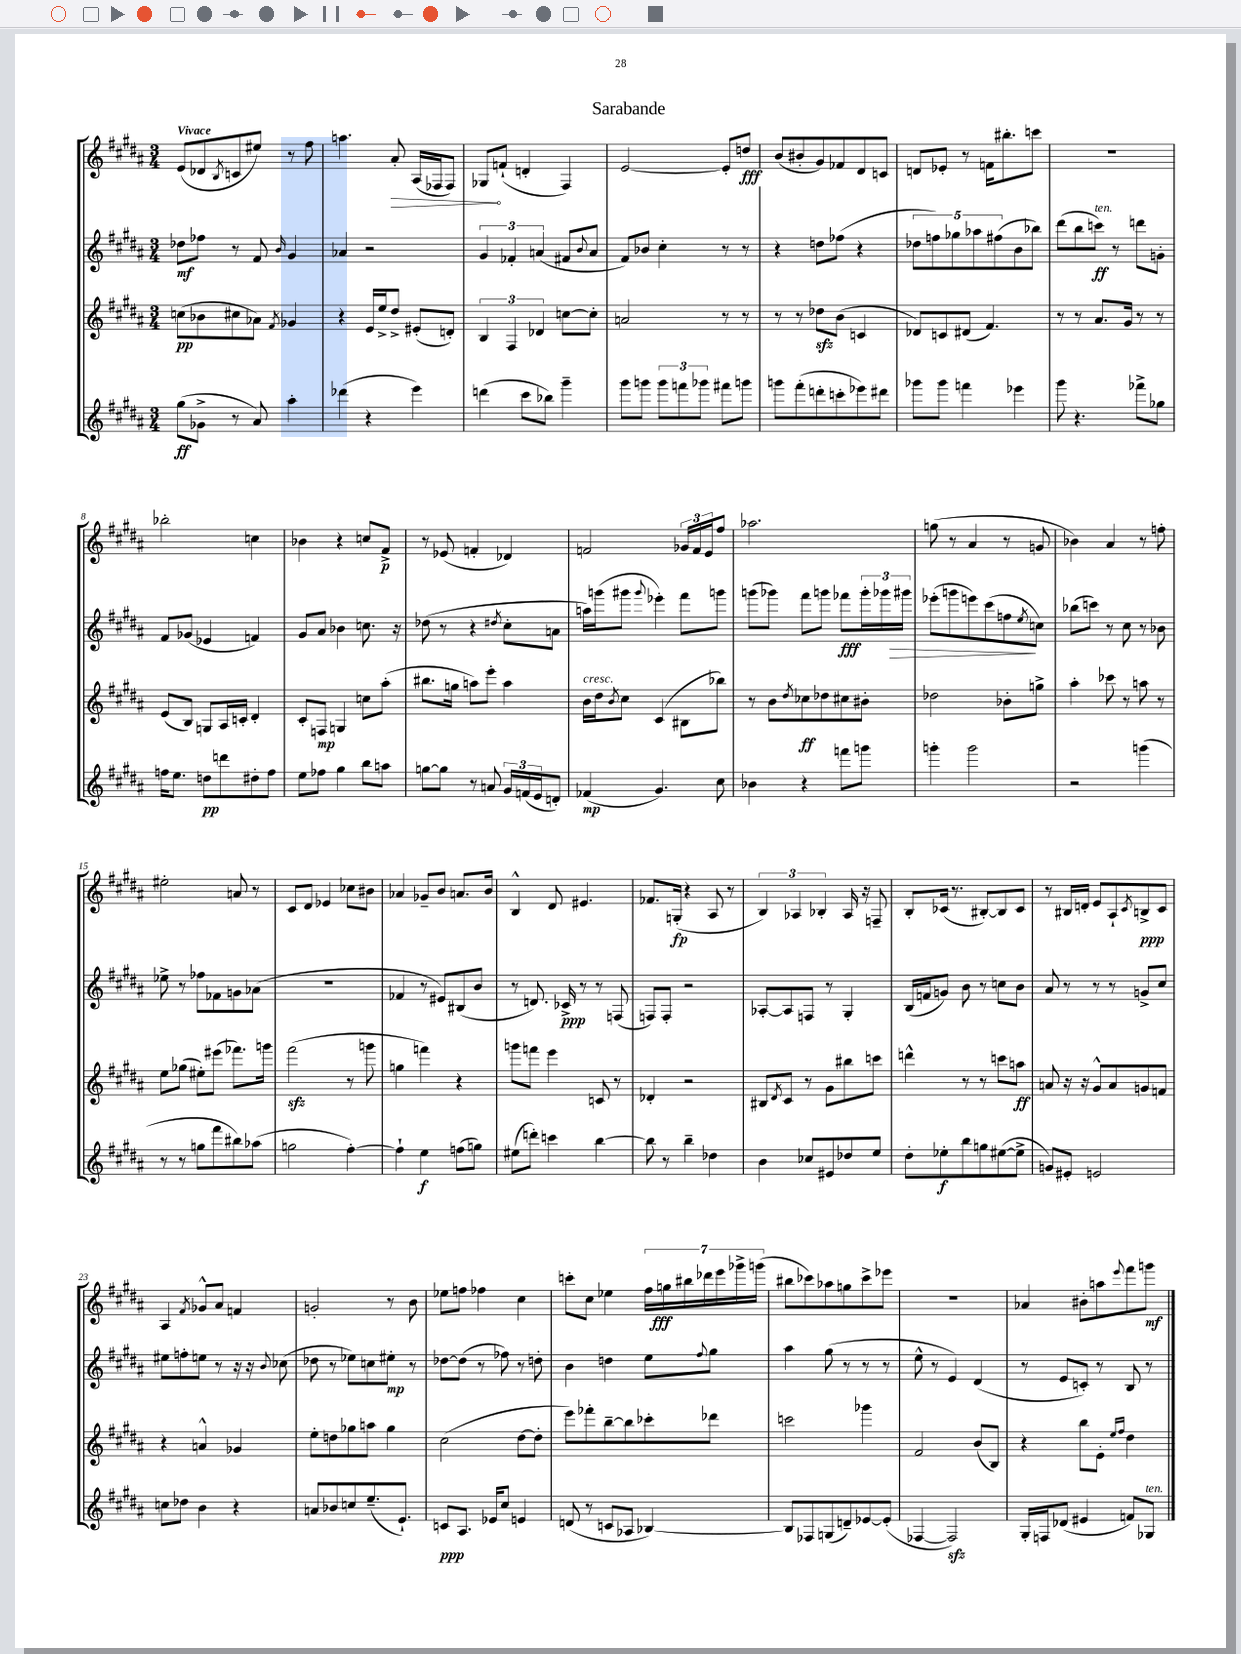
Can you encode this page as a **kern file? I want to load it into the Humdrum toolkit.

**kern	**dynam	**kern	**dynam	**kern	**dynam	**kern	**dynam
*part4	*part4	*part3	*part3	*part2	*part2	*part1	*part1
*staff4	*staff4	*staff3	*staff3	*staff2	*staff2	*staff1	*staff1
*clefG2	*	*clefG2	*	*clefG2	*	*clefG2	*
*k[f#c#g#d#a#]	*	*k[f#c#g#d#a#]	*	*k[f#c#g#d#a#]	*	*k[f#c#g#d#a#]	*
*M3/4	*	*M3/4	*	*M3/4	*	*M3/4	*
=1	=1	=1	=1	=1	=1	=1	=1
!	!	!	!	!	!	!LO:TX:a:B:t=Vivace	!
(8gg#\L	ff	(8ccn\L	pp	8dd-X\L	mf	(8e/L	.
8g-X^\J	.	8b-X\	.	8ff-X\J	.	8d-X/	.
.	.	.	.	.	.	8qB/	.
8r	.	8cc#X\	.	8r	.	8cn/	.
8a#/)	.	8a-X\J)	.	8f#/	.	8ee#X/J)	.
.	.	8qf#/	.	16qqb/	.	.	.
4aa#'\	.	4g-X/	.	4g#/	.	8r	.
.	.	.	.	.	.	8ff#\	.
=2	=2	=2	=2	=2	=2	=2	=2
(4ddd-X\	.	4r	.	4a-X/	.	4.aan\	.
4r	.	16e/LL	.	2r	.	.	.
.	.	16ee^/J	.	.	.	.	.
!	!	!	!	!	!	!	!LO:HP:b
.	.	8dd#^/J	.	.	.	8a#'/	>
4eee\)	.	(8e#X'/L	.	.	.	(16A#/LL	.
.	.	.	.	.	.	16F-X/J	.
.	.	8dn'/J)	.	.	.	8F-/J)	.
=3	=3	=3	=3	=3	=3	=3	=3
(4dddn\	.	6B/	.	6g#/	.	8G-X/L	.
.	.	.	.	.	.	(8fn`/J	]
.	.	6F#/	.	6f-X'/	.	.	.
8ccc#\L	.	.	.	.	.	4dn'/	.
.	.	6d-X/	.	(6an/	.	.	.
8bb-X\J)	.	.	.	.	.	.	.
4ggg#~\	.	[8ccn\L	.	8f#X/L	.	4F#/)	.
.	.	.	.	8qqb/	.	.	.
.	.	8cc'\J]	.	8a/J	.	.	.
=4	=4	=4	=4	=4	=4	=4	=4
8ggg#\L	.	2an/	.	8f#/L)	.	[2e/	.
8gggn\J	.	.	.	8b-X/J	.	.	.
12ggg\L	.	.	.	4cc#'\	.	.	.
12fffn\	.	.	.	.	.	.	.
12ggg-X\J	.	.	.	.	.	.	.
8fff#X\L	.	8r	.	8r	.	8e'/L]	.
8gggn\J	.	8r	.	8r	.	8ddn/J	fff
=5	=5	=5	=5	=5	=5	=5	=5
8gggn\L	.	8r	.	4r	.	(8b/L	.
(8fff#'\	.	8r	.	.	.	8b#X'/	.
8dddn'\	.	8dd-Xzz\L	.	8ddn\L	.	8g#/)	.
8cccn'\	.	(8b\J	.	(8ff-X\J	.	8f-X/	.
8eee-X\)	.	4cn/	.	4r	.	8d#/	.
8ddd#X\J	.	.	.	.	.	8cn/J	.
=6	=6	=6	=6	=6	=6	=6	=6
8ggg-X\L	.	8d-X/L)	.	10dd-X\L	.	8dn/L	.
.	.	.	.	10ffn\)	.	.	.
8ggg-\J	.	8cn/	.	.	.	8e-X'/J	.
.	.	.	.	10gg-X\	.	.	.
4fffn\	.	(8d#X/J	.	.	.	8r	.
.	.	.	.	10aa-X\	.	.	.
.	.	4.f#/)	.	.	.	16fn\KL	.
.	.	.	.	(10ff#X\	.	.	.
.	.	.	.	.	.	8.bb#X'\	.
4eee-X\	.	.	.	8b\	.	.	.
.	.	.	.	8bb-X\J)	.	8cccn\J	.
=7	=7	=7	=7	=7	=7	=7	=7
8ggg#\	.	8r	.	(8ddd#\L	.	2.r	.
4.r	.	8r	.	8bb\	.	.	.
!	!	!	!	!LO:TX:a:i:t=ten.	!	!	!
.	.	8.a#/L	.	8cccn\J)	ff	.	.
.	.	.	.	8r	.	.	.
.	.	16g#/Jk	.	.	.	.	.
8fff-X^\L	.	8r	.	8dddn\L	.	.	.
8gg-X\J	.	8r	.	8gn'\J	.	.	.
!!LO:LB:g=z
=8	=8	=8	=8	=8	=8	=8	=8
16ffn\KL	.	(8e/L	.	8f#/L	.	2bb-X'\	.
8.ee\J	.	.	.	.	.	.	.
.	.	8B/J)	.	(8g-X/J	.	.	.
8ddn\L	pp	8Gn/L	.	4e-X/	.	.	.
8dddn\	.	16A#/L	.	.	.	.	.
.	.	16cn'/JJ	.	.	.	.	.
8dd#X'\	.	4d#'/	.	4fn/)	.	4ccn\	.
8ff\J	.	.	.	.	.	.	.
=9	=9	=9	=9	=9	=9	=9	=9
8ee\L	.	8c#'/L	.	8g#/L	.	4b-X\	.
8ff-X\J	.	8Fn/J	mp	8a#/J	.	.	.
4gg#\	.	4Gn/	.	4b-X\	.	4r	.
8bb\L	.	8ccn\L	.	8.ccn\	.	8ccn/L	.
8aan\J	.	(8aa#'\J	.	.	.	8f#^/J	p
.	.	.	.	16r	.	.	.
=10	=10	=10	=10	=10	=10	=10	=10
[8ggn\L	.	8.bb#X\L	.	(8dd-X\	.	8r	.
8gg\J]	.	.	.	8r	.	(8e-X/	.
.	.	16ggn\Jk	.	.	.	.	.
8r	.	8aan\L)	.	4r	.	4fn'/	.
8an/	.	8eee'\J	.	.	.	.	.
.	.	.	.	8qdd#X/	.	.	.
24g#/LL	.	4aa\	.	8cc#'\L	.	4d-X/)	.
(24fn/	.	.	.	.	.	.	.
24e/J	.	.	.	.	.	.	.
8dn'/J)	.	.	.	8an\J	.	.	.
=11	=11	=11	=11	=11	=11	=11	=11
!	!	!LO:TX:a:i:t=cresc.	!	!	!	!	!
(4f-X/	mp	16b\LL	.	16aan\LL)	.	2fn/	.
.	.	16dd#\J	.	(16gggn\J	.	.	.
.	.	8qb/	.	.	.	.	.
.	.	8cc#\J	.	8ggg#X\J	.	.	.
.	.	.	.	8qqggg#/	.	.	.
4.g#/)	.	(4c#/	.	4eee-X'\)	.	.	.
.	.	8B#X\L	.	8fff#\L	.	24g-X/LL	.
.	.	.	.	.	.	24f/	.
.	.	.	.	.	.	24e/J	.
8cc#\	.	8bb-X\J)	.	8gggn\J	.	8ff#/J	.
=12	=12	=12	=12	=12	=12	=12	=12
4b-X\	.	8r	.	(8gggn\L	.	2.aa-X\	.
.	.	8b\L	.	8ggg-X\J)	.	.	.
.	.	8qdd#/	.	.	.	.	.
4r	.	8cc-X\	ff	8fff#\L	.	.	.
.	.	8dd-X\	.	8gggn\J	.	.	.
8fffn\L	.	8cc#X\	.	8fff-X\L	fff	.	.
8gggn\J	.	8b#X'\J	.	24ggg'\L	.	.	.
.	.	.	.	24ggg-X\	.	.	.
!	!	!	!	!	!LO:HP:b	!	!
.	.	.	.	24ggg#X\JJ	>	.	.
=13	=13	=13	=13	=13	=13	=13	=13
4gggn'\	.	2dd-X\	.	(8eee-X'\L	.	(8ggn\	.
.	.	.	.	8gggn\	.	8r	.
2ggg\	.	.	.	8eeen\)	.	4a#/	.
.	.	.	.	(8ccc#\	.	.	.
.	.	8b-X'\L	.	8ffn\	.	8r	.
.	.	.	.	8qee/	.	.	.
.	.	8ggn^\J	.	8ccn\J)	]	8gn/	.
=14	=14	=14	=14	=14	=14	=14	=14
2r	.	4aa#'\	.	(8bb-X\L	.	4b-X\)	.
.	.	.	.	8cccn\J)	.	.	.
.	.	8ccc-X\	.	8r	.	4a#/	.
.	.	8r	.	8cc#\	.	.	.
(4gggn\	.	8aan\	.	8r	.	8r	.
.	.	8r	.	8b-X\	.	8ffn'\	.
!!LO:LB:g=z
=15	=15	=15	=15	=15	=15	=15	=15
8r	.	8ee\L	.	8ee-X^\	.	2ee#X'\	.
8r	.	(8gg-X\J	.	8r	.	.	.
8ggn\L	.	8ee#X'\L)	.	8ff-X\L	.	.	.
8fff#\	.	(8eee#X\J	.	8f-X\	.	.	.
8bb#X\)	.	8.fff-X\L)	.	8gn\	.	8an/	.
(8aa-X\J	.	.	.	(8a-X\J	.	8r	.
.	.	16gggn\Jk	.	.	.	.	.
=16	=16	=16	=16	=16	=16	=16	=16
2ggn\	.	(2fff#zz\	.	2.r	.	8c#/L	.
.	.	.	.	.	.	8d#/J	.
.	.	.	.	.	.	4e-X/	.
[4ff#'\)	.	8r	.	.	.	8cc-X\L	.
.	.	8gggn\	.	.	.	8b#X\J	.
=17	=17	=17	=17	=17	=17	=17	=17
4ff#`\]	.	4ggn\	.	4f-X/	.	4a-X/	.
4ee\	f	4fffn\)	.	8r	.	8g-X~/L	.
.	.	.	.	8e#X/L)	.	8b/J	.
(8ffn\L	.	4r	.	(8B#X/	.	8.an/L	.
8ggn\J)	.	.	.	8b/J	.	.	.
.	.	.	.	.	.	16b/Jk	.
=18	=18	=18	=18	=18	=18	=18	=18
(8ee#X\L	.	8gggn\L	.	8r	.	4B^^/	.
8dddn'\J)	.	8fffn\J	.	8.dn/)	.	.	.
4cccn\	.	4eee\	.	.	.	8d#/	.
.	.	.	.	16c-X^/	ppp	.	.
.	.	.	.	8r	.	4.e#X/	.
[4bb\	.	8cn/	.	8r	.	.	.
.	.	8r	.	(8Fn/	.	.	.
=19	=19	=19	=19	=19	=19	=19	=19
8bb\]	.	4d-X'/	.	8Fn/L)	.	8.f-X/L	.
8r	.	.	.	8F'/J	.	.	.
.	.	.	.	.	.	(16Gn'/Jk	fp
4bb~\	.	2r	.	2r	.	4r	.
4dd-X\	.	.	.	.	.	8A#/	.
.	.	.	.	.	.	8r	.
=20	=20	=20	=20	=20	=20	=20	=20
4b\	.	8B#X/L	.	[8A-X'/L	.	6B/)	.
.	.	8qd#/	.	.	.	.	.
.	.	8c#/J	.	8A-/]	.	.	.
.	.	.	.	.	.	6A-X/	.
8cc-X/L	.	8r	.	8Fn/J	.	.	.
.	.	.	.	.	.	6B-X'/	.
8e#X/	.	8g#\L	.	8r	.	.	.
8dd-X/	.	8bb#X\	.	4G#'/	.	16A-/	.
.	.	.	.	.	.	16r	.
8ee/J	.	8cccn\J	.	.	.	8Fn~/	.
=21	=21	=21	=21	=21	=21	=21	=21
8dd#'\L	.	4dddn^^\	.	(16B/LL	.	8B'/L	.
.	.	.	.	16fn/J	.	.	.
8ee-X'\	f	.	.	8gn/J)	.	(16c-X/Jk	.
.	.	.	.	.	.	8.r	.
8bb\	.	8r	.	8b\	.	.	.
8ggn\	.	8r	.	8r	.	[8B#X'/L)	.
([8ee#X\	.	8cccn\L	.	8ccn\L	.	8B#/]	.
8ee#^\J]	.	8aan\J	ff	8b\J	.	8c-/J	.
=22	=22	=22	=22	=22	=22	=22	=22
8gn/L)	.	8an/	.	8a#/	.	8r	.
8e#X'/J	.	16r	.	8r	.	16B#X/LL	.
.	.	16r	.	.	.	16dn'/JJ	.
2en/	.	8g#^^/L	.	8r	.	8e/L	.
.	.	8a/	.	8r	.	8A#`/	.
.	.	.	.	.	.	8qc#/	.
.	.	8gn/	.	8gn^/L	.	8Bn^/	ppp
.	.	8fn/J	.	8cc#/J	.	8c#/J	.
!!LO:LB:g=z
=23	=23	=23	=23	=23	=23	=23	=23
8ccn\L	.	4r	.	8ee#X\L	.	4A#/	.
8dd-X\J	.	.	.	8ffn'\	.	.	.
.	.	.	.	.	.	8qf#/	.
4b\	.	4an^^/	.	8een\J	.	8g-X^^/L	.
.	.	.	.	8r	.	8a#/J	.
4r	.	4g-X/	.	16r	.	4fn/	.
.	.	.	.	16r	.	.	.
.	.	.	.	8qqb/	.	.	.
.	.	.	.	(8cc-X\	.	.	.
=24	=24	=24	=24	=24	=24	=24	=24
8an/L	.	8ee'\L	.	8dd-X\	.	2gn'/	.
8b-X/	.	8ddn\	.	8r	.	.	.
8ccn/	.	8gg-X\	.	8ee-X\L)	.	.	.
(8.ee~/	.	8aan\J	.	8ccn\	.	.	.
.	.	4gg-\	.	8ee#X'\J	mp	8r	.
8.e`/J)	.	.	.	.	.	.	.
.	.	.	.	8r	.	8b\	.
=25	=25	=25	=25	=25	=25	=25	=25
8cn/L	ppp	(2cc#\	.	[8dd-X\L	.	8ee-X\L	.
8.A#/J	.	.	.	(8dd-\J]	.	8ffn\J	.
.	.	.	.	8r	.	4ff-X\	.
16e-X/KL	.	.	.	.	.	.	.
8cc#/J	.	.	.	8ff-X\)	.	.	.
4en/	.	[8dd#\L	.	8r	.	4cc#\	.
.	.	8dd#'\J]	.	8ddn'\	.	.	.
=26	=26	=26	=26	=26	=26	=26	=26
(8dn/	.	8eee\L)	.	4b\	.	8cccn'\L	.
8r	.	8fff-X'\	.	.	.	8cc#\J	.
8cn/L	.	[8bb~\	.	4ddn\	.	4ee-X\	.
8A-X/J	.	8bb\]	.	.	.	.	.
[4B-X/)	.	8ccc-X'\	.	8ee\L	.	28ff#\LL	.
.	.	.	.	.	.	28ggn\	fff
.	.	.	.	.	.	28bb#X\	.
.	.	.	.	.	.	28ddd-X\	.
.	.	.	.	8qqff#/	.	.	.
.	.	8ddd-X\J	.	8gg#\J	.	.	.
.	.	.	.	.	.	28eee\	.
.	.	.	.	.	.	28ggg-X^\	.
.	.	.	.	.	.	(28gggn\JJ	.
=27	=27	=27	=27	=27	=27	=27	=27
8B-/L]	.	2cccn\	.	4aa#\	.	8bb#X\L	.
8F-X/	.	.	.	.	.	8ccc-X\)	.
(8Gn/	.	.	.	(8gg#\	.	8aa-X\	.
8dn~/)	.	.	.	8r	.	8ggn\	.
[8e-X/	.	4ggg-X\	.	8r	.	8ccc-^\	.
(8e-'/J]	.	.	.	8r	.	8eee-X\J	.
=28	=28	=28	=28	=28	=28	=28	=28
[4F-X/	.	2f#/	.	8ee^^\	.	2.r	.
.	.	.	.	8r	.	.	.
2F-zz/])	.	.	.	4e/)	.	.	.
.	.	(8b/L	.	(4d#/	.	.	.
.	.	8B/J)	.	.	.	.	.
=29	=29	=29	=29	=29	=29	=29	=29
16G#'/LL	.	4r	.	8r	.	4a-X/	.
16Fn/J	.	.	.	.	.	.	.
(8d-X/J	.	.	.	8e/L	.	.	.
4e#X/	.	8bb\L	.	8cn'/J)	.	8b#X'\L	.
.	.	8e'\J	.	8r	.	8aan\	.
.	.	16qqee/LL	.	.	.	.	.
.	.	16qqff#/JJ	.	.	.	8qqeee/	.
8fn/L)	.	4dd#\	.	8B/	.	8fff#\	.
!LO:TX:a:i:t=ten.	!	!	!	!	!	!	!
8G-X/J	.	.	.	8r	.	8gggn\J	mf
==	==	==	==	==	==	==	==
*-	*-	*-	*-	*-	*-	*-	*-
